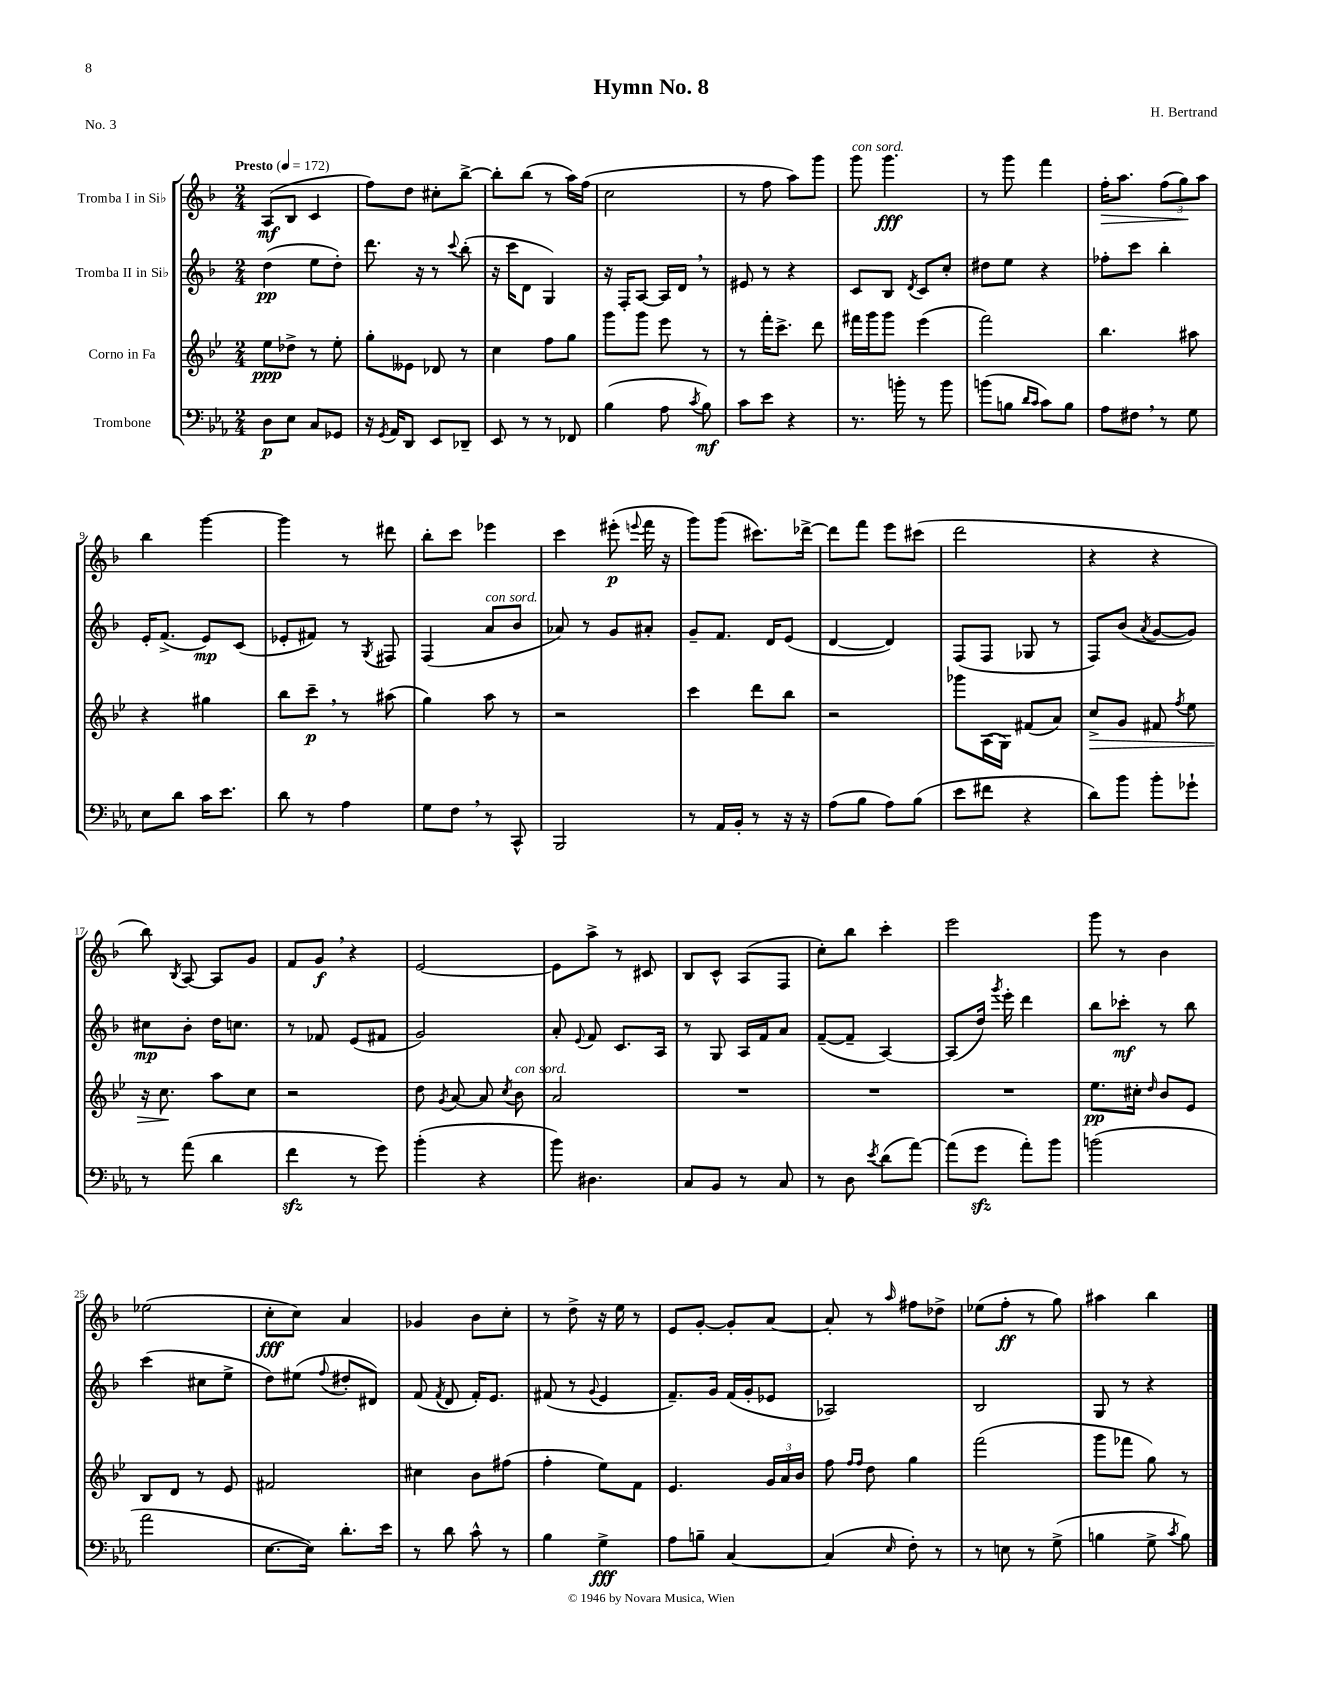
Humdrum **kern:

**kern	**kern	**kern	**kern
*staff4	*staff3	*staff2	*staff1
*clefF4	*clefG2	*clefG2	*clefG2
*k[b-e-a-]	*k[b-e-]	*k[b-]	*k[b-]
*M2/4	*M2/4	*M2/4	*M2/4
*MM172	*MM172	*MM172	*MM172
8D	8ee-	(4dd	(8A
8E-	8dd-^	.	8B-
8C	8r	8ee	4c
8GG-	8ee-'	8dd')	.
=	=	=	=
16r	8gg'	8.ddd	8ff)
8qGG	.	.	.
16AA-	.	.	.
8DD	8e--	.	8dd
.	.	16r	.
8EE-	8d-	8r	8cc#'
.	.	8qqccc	.
8DD-~	8r	(8bb-'	[8bb-^
=	=	=	=
8EE-	4cc	16r	8bb-']
.	.	16ccc	.
8r	.	8d	(8bb-
8r	8ff	4G)	8r
8FF-	8gg	.	16aa)
.	.	.	(16ff
=	=	=	=
(4B-	8ggg	16r	2cc
.	.	16F'	.
.	8ggg	[8A	.
8A-	8eee-	16A]	.
.	.	16d	.
8qc	.	.	.
8B-)	8r	8r	.
=	=	=	=
8c	8r	8e#	8r
8e-	16fff'	8r	8ff
.	8.ccc^	.	.
4r	.	4r	8aa)
.	8ddd	.	8ggg
=	=	=	=
8.r	16fff#	8c	8ggg
.	16ggg	.	.
.	8ggg	8B-	4.ggg
16b'	.	.	.
.	.	8qd	.
8r	(4eee-	8c	.
8b	.	8cc'	.
=	=	=	=
(8b	2fff)	8dd#	8r
8B	.	8ee	8ggg
16qqd	.	.	.
16qqc	.	.	.
8c)	.	4r	4fff
8B	.	.	.
=	=	=	=
8A-	4.bb-	8ff-'	16ff'
.	.	.	8.aa
8F#	.	8ccc	.
8r	.	4bb-'	(12ff
.	.	.	12gg)
8G	8aa#	.	.
.	.	.	12aa
=	=	=	=
8E-	4r	16e'	4bb-
.	.	(8.f^	.
8d	.	.	.
16c	4gg#	8e)	[4ggg
8.e-	.	.	.
.	.	(8c	.
=	=	=	=
8d	8bb-	8e-'	4ggg]
8r	8ccc~	8f#)	.
4A-	8r	8r	8r
.	.	8qG	.
.	(8aa#	8F#	8ddd#
=	=	=	=
8G	4gg)	(4F	8bb-'
8F	.	.	8ccc
8r	8aa	8a	4eee-
8CC^^	8r	8b-	.
=	=	=	=
2BBB-	2r	8a-)	4ccc
.	.	8r	.
.	.	8g	(8eee#'
.	.	.	8qqeee
.	.	8a#'	16fff
.	.	.	16r
=	=	=	=
8r	4ccc	8g~	8ggg)
16AA-	.	8.f	(8ggg
16BB-'	.	.	.
8r	8ddd	.	8.ccc#)
.	.	16d	.
16r	8bb-	(8e	.
16r	.	.	[16ddd-^
=	=	=	=
(8A-	2r	[4d	8ddd-]
8B-	.	.	8fff
8A-)	.	4d])	8eee
(8B-	.	.	(8ccc#
=	=	=	=
8e-	8ggg-	(8F	2ddd
8f#	(16A	8F	.
.	16G)	.	.
4r	(8f#	8G-	.
.	8a)	8r	.
=	=	=	=
8d)	8cc^	8F)	4r
8b-	8g	(8b-	.
.	.	8qa	.
8b-'	8f#	[8g	4r
.	8qff	.	.
8g-`	8ee-	8g])	.
=	=	=	=
8r	16r	8cc#	8bb-)
.	8.cc	.	.
.	.	.	8qB-
(8a-	.	8b-'	[8A
4d	8aa	16dd	8A]
.	.	8.cc	.
.	8cc	.	8g
=	=	=	=
4f	2r	8r	8f
.	.	8f-	8g
8r	.	(8e	4r
8g)	.	8f#	.
=	=	=	=
(4b-'	8dd	2g)	[2e
.	8qg	.	.
.	[8a	.	.
4r	8a]	.	.
.	8qcc	.	.
.	8b-	.	.
=	=	=	=
8b-)	2a	8a'	8e]
.	.	8qqe	.
4.D#	.	8f	8aa^
.	.	8.c	8r
.	.	.	8c#
.	.	16A	.
=	=	=	=
8C	2r	8r	8B-
8BB-	.	8G	8c^^
8r	.	16A	(8A
.	.	16f	.
8C	.	8a	8F
=	=	=	=
8r	2r	([8f~	8cc')
8D	.	8f~]	8bb-
8qe-	.	.	.
(8d	.	[4A)	4ccc'
[8a-)	.	.	.
=	=	=	=
(8a-]	2r	(8A]	2eee
8g	.	16dd)	.
.	.	8qggg	.
.	.	16eee'	.
8a-')	.	4ddd	.
8b-	.	.	.
=	=	=	=
(2b	8.ee-	8bb-	8ggg
.	.	8ccc-'	8r
.	16cc#'	.	.
.	16qqdd	.	.
.	8b-	8r	4b-
.	8e-	8bb-	.
=	=	=	=
2a-	8B-	(4ccc	(2ee-
.	8d	.	.
.	8r	8cc#	.
.	8e-	8ee^	.
=	=	=	=
[8.E-	2f#	8dd)	8cc'
.	.	(8ee#	8cc)
16E-])	.	.	.
.	.	8qqff	.
8.d'	.	8dd#'	4a
.	.	8d#)	.
16e-	.	.	.
=	=	=	=
8r	4cc#	(8f	4g-
.	.	8qf	.
8d	.	8d	.
8c^^	8b-	16f')	8b-
.	.	8.e	.
8r	(8ff#	.	8cc'
=	=	=	=
4B-	4ff'	(8f#	8r
.	.	8r	8dd^
.	.	8qqg	.
4G^	8ee-)	4e	16r
.	.	.	16ee
.	8f	.	8r
=	=	=	=
8A-	4.e-	8.f~)	8e
8B~	.	.	[8g'
.	.	16g	.
[4C	.	(16f	8g']
.	.	16g'	.
.	24g	8e-	[8a
.	24a	.	.
.	24b-	.	.
=	=	=	=
(4C]	8ff	2A-)	8a']
.	16qqff	.	.
.	16qqff	.	.
.	8dd	.	8r
16qqE-	.	.	16qqaa
8F')	4gg	.	8ff#
8r	.	.	8dd-^
=	=	=	=
8r	(2fff	2B-	(8ee-
8E	.	.	8ff'
8r	.	.	8r
(8G^	.	.	8gg)
=	=	=	=
4B	8ggg	8G	4aa#
.	8fff-	8r	.
8G^	8gg)	4r	4bb-
8qc	.	.	.
8B)	8r	.	.
==	==	==	==
*-	*-	*-	*-
